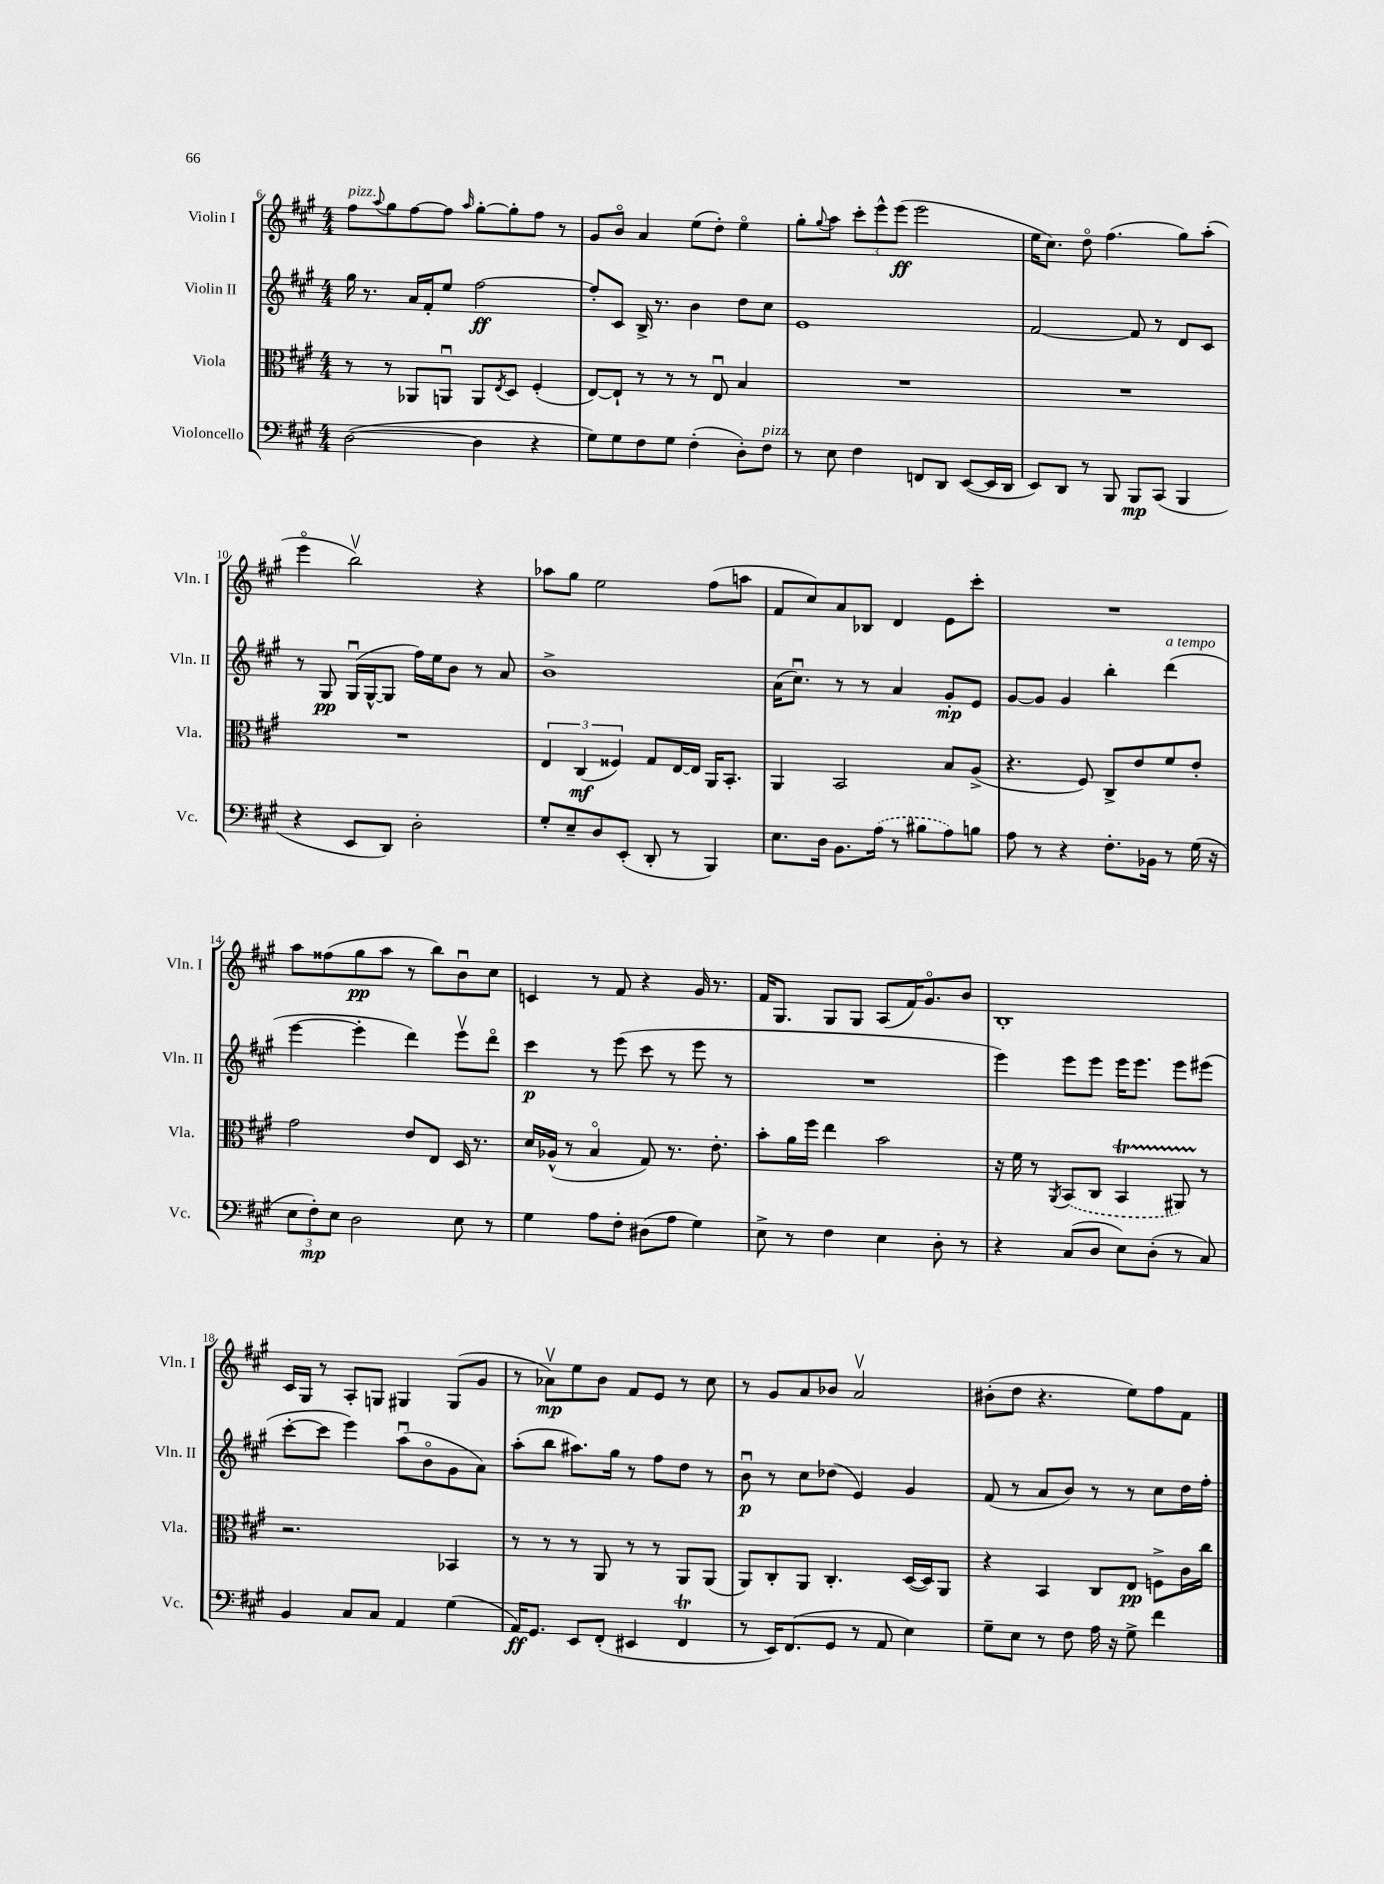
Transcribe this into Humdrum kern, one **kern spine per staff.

**kern	**kern	**kern	**kern
*staff4	*staff3	*staff2	*staff1
*clefF4	*clefC3	*clefG2	*clefG2
*k[f#c#g#]	*k[f#c#g#]	*k[f#c#g#]	*k[f#c#g#]
*M4/4	*M4/4	*M4/4	*M4/4
([2D	8r	16gg#	8ff#
.	.	8.r	.
.	.	.	8qqaa
.	8r	.	8gg#
.	8AA-	16a	[8ff#
.	.	16f#'	.
.	8AAu	8ee	8ff#]
.	.	.	16qqaa
4D]	8AA	[2ff#	[8gg#'
.	8qE	.	.
.	8D	.	8gg#']
4r	(4F#'	.	8ff#
.	.	.	8r
=	=	=	=
8G#)	[8E)	8ff#']	8g#
8G#	8E`]	8c#	8bo
8F#	8r	16B^	4a
.	.	8.r	.
8G#	8r	.	.
(4F#'	8r	4b	(8ee
.	8Eu	.	8dd')
8D')	4B	8dd	4eeo
8F#	.	8cc#	.
=	=	=	=
8r	1r	1e	8gg#'
.	.	.	8qqgg#
8E	.	.	8aa
4F#	.	.	12ccc#'
.	.	.	12eee^^
.	.	.	(12eee
8FF	.	.	2eee
8DD	.	.	.
([8EE	.	.	.
16EE]	.	.	.
16DD	.	.	.
=	=	=	=
8EE)	1r	[2f#	16ee
.	.	.	8.cc#)
8DD	.	.	.
8r	.	.	8ddo
8BBB	.	.	(4.ff#
8BBB	.	8f#]	.
(8CC#	.	8r	.
4BBB	.	8d	8gg#)
.	.	8c#	(8aa'
=	=	=	=
4r	1r	8r	4eeeo
.	.	8G#	.
8EE	.	(16G#u	2bbv)
.	.	[16G#^^	.
8DD)	.	8G#]	.
2D'	.	16ff#)	.
.	.	16ee	.
.	.	8b	.
.	.	8r	4r
.	.	8a	.
=	=	=	=
8G#'	6E	1b^	8aa-
8E~	.	.	8gg#
.	(6C#	.	.
8D	.	.	2ee
.	6F##)	.	.
(8EE'	.	.	.
8DD'	8G#	.	.
8r	[16E	.	.
.	16E]	.	.
4BBB)	16AA	.	(8ff#
.	8.BB'	.	.
.	.	.	8aa
=	=	=	=
8.E	4AA	(16a	8f#
.	.	8.cc#u)	.
.	.	.	8cc#)
16D	.	.	.
8.BB	2BB	8r	8a
.	.	8r	8B-
(16A	.	.	.
8r	.	4a	4d
8B#	.	.	.
8A)	8B	8g#'	8e
8B	(8A^	8e	8ccc#'
=	=	=	=
8A	4.r	[8g#	1r
8r	.	8g#]	.
4r	.	4g#	.
.	8F#)	.	.
8.F#'	8C#^	4bb'	.
.	8e	.	.
16BB-	.	.	.
8r	8f#	(4ddd	.
(16G#	8e'	.	.
16r	.	.	.
=	=	=	=
12E	2g#	[4eee	8aa
12F#')	.	.	.
.	.	.	(8ff##
12E	.	.	.
2D	.	4eee']	8gg#
.	.	.	8aa
.	8e	4ddd)	8r
.	8E	.	8bb)
8E	16D	8eeev	8bu
.	8.r	.	.
8r	.	8dddo	8cc#
=	=	=	=
4G#	16d	4ccc#	4c
.	(16A-^^	.	.
.	8r	.	.
8A	4Bo	8r	8r
8F#'	.	(8eee	8f#
(8D#	8G#)	8ccc#	4r
8A	8.r	8r	.
4G#)	.	8eee	16g#
.	8.e'	.	8.r
.	.	8r	.
=	=	=	=
8E^	8b'	1r	16f#
.	.	.	8.G#
8r	16a	.	.
.	16ff#	.	.
4F#	4ee	.	8G#
.	.	.	8G#
4E	2b	.	(8A
.	.	.	16f#)
.	.	.	8.g#o
8D'	.	.	.
8r	.	.	8b
=	=	=	=
4r	16r	4eee)	1B'
.	16f#	.	.
.	8r	.	.
.	8qAA	.	.
(8C#	(8BB	8eee	.
8D	8C#	8eee	.
8E)	4BB	16eee	.
.	.	8.eee	.
(8D'	.	.	.
8r	8AA#)	8eee	.
8C#)	8r	(8eee#	.
=	=	=	=
4BB	2.r	[8ccc#'	16c#
.	.	.	16G#
.	.	8ccc#]	8r
8C#	.	4eee)	8A'
8C#	.	.	8G
4AA	.	(8aau	4G#
.	.	8bo	.
(4G#	4BB-	8g#	(8G#
.	.	8a)	8g#
=	=	=	=
16AA)	8r	(8aa'	8r
8.GG#	.	.	.
.	8r	8bb	8a-v)
8EE	8r	8.aa#)	8ee
(8FF#'	8AA	.	8b
.	.	16gg#	.
4EE#	8r	8r	8f#
.	8r	8ff#	8e
4FF#	8AA	8dd	8r
.	(8AA	8r	8cc#
=	=	=	=
8r	8AA)	8bu	8r
16EE)	8C#'	8r	8g#
(8.FF#	.	.	.
.	8AA	8cc#	8a
8GG#	4.C#'	(8dd-	8b-
8r	.	4e)	2av
8AA	.	.	.
4E)	([16D	4g#	.
.	16D])	.	.
.	8AA	.	.
=	=	=	=
8G#~	4r	(8f#	(8b#'
8E	.	8r	8dd
8r	4BB	8a	4.r
8F#	.	8b)	.
16A	8C#	8r	.
16r	.	.	.
8G#^	8E	8r	8ee)
4f#	8F^	8cc#	8ff#
.	16c#	16dd	8f#
.	16cc#	16ff#'	.
==	==	==	==
*-	*-	*-	*-
